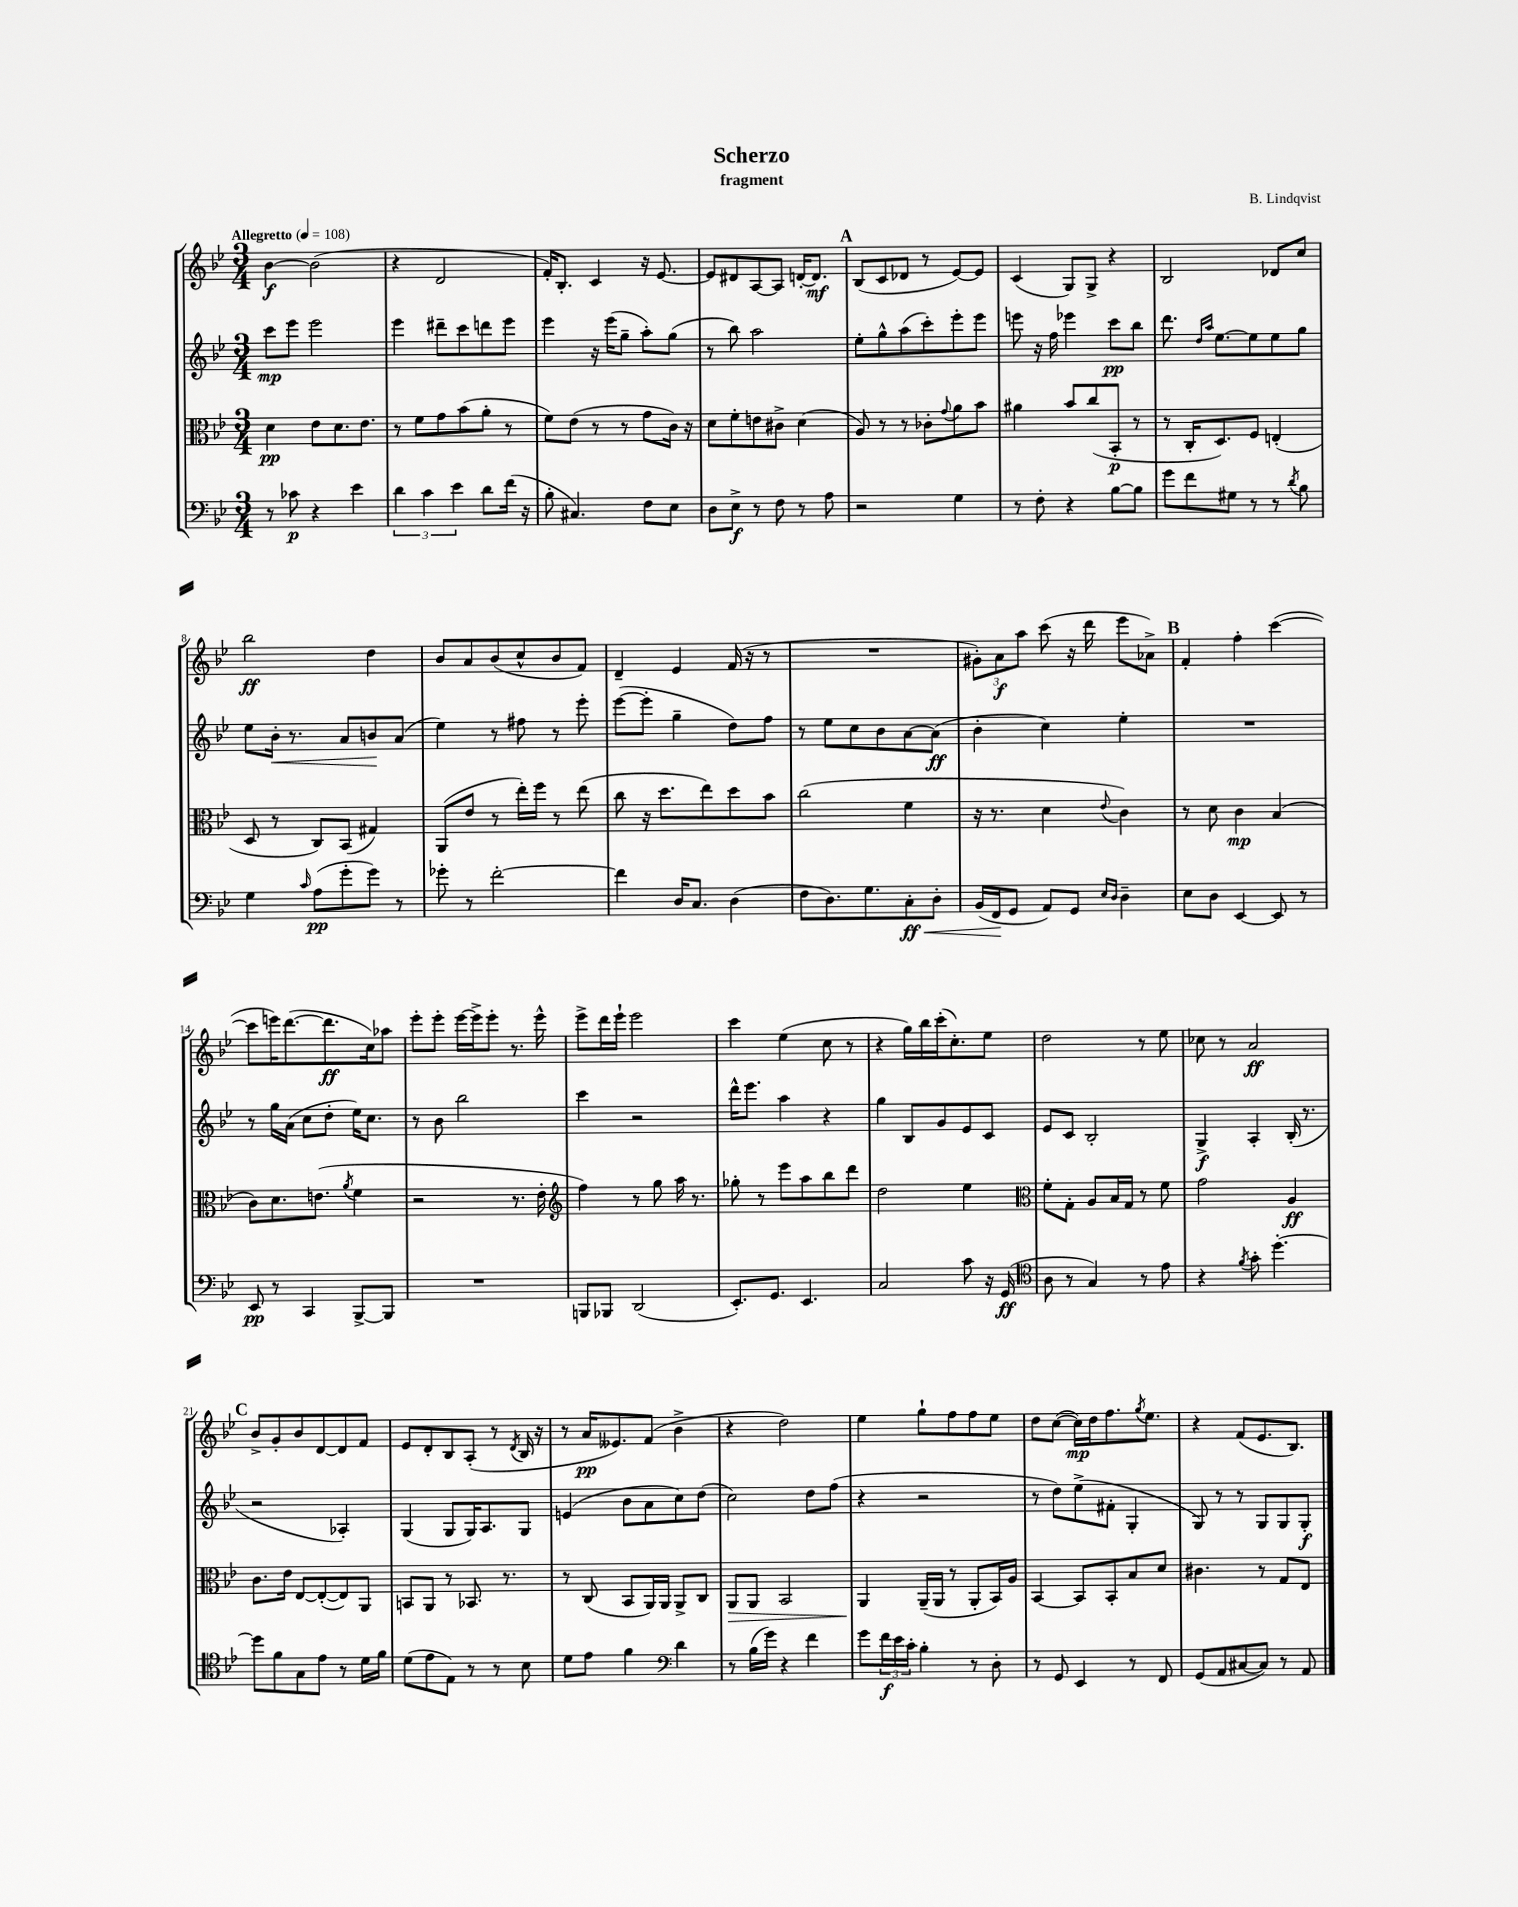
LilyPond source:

\header { title = "Scherzo" composer = "B. Lindqvist" subtitle = "fragment" }
<<
\new StaffGroup <<
\new Staff = "s0" {
    \clef treble \key bes \major \numericTimeSignature \time 3/4 \tempo "Allegretto" 4 = 108
    bes'4~\f bes'2( |
    r4 d'2 |
    f'16-.) bes8.-. c'4 r16 ees'8.~ |
    ees'8 dis'8 a8~ a8 d'16~-. d'8.\mf |
    \mark \markup { \bold "A" } bes8( c'8 des'8 r8 ees'8~) ees'8 |
    c'4( g8) g8-> r4 |
    bes2 des'8 c''8 |
    bes''2\ff d''4 |
    bes'8 a'8 bes'8( c''8-^ bes'8 f'8) |
    d'4-- ees'4 f'16( r16 r8 |
    R2. |
    \tuplet 3/2 { gis'8-.) a'8\f a''8 } c'''8( r16 d'''16 ees'''8 aes'8->) |
    \mark \markup { \bold "B" } f'4-. f''4-. c'''4~( |
    c'''8 e'''16) d'''8.~( d'''8.\ff c''16) aes''8 |
    ees'''8-. ees'''8-. ees'''16~ ees'''16-> ees'''8-. r8. ees'''16-^ |
    ees'''8-> d'''16 ees'''16-! ees'''2 |
    c'''4 ees''4( c''8 r8 |
    r4 g''16) bes''16 c'''16-.( c''8.-.) ees''8 |
    d''2 r8 ees''8 |
    ces''8 r8 a'2\ff |
    \mark \markup { \bold "C" } bes'8-> g'8-. bes'8 d'8~ d'8 f'8 |
    ees'8 d'8-. bes8 a8-.( r8 \acciaccatura { d'8 } bes16 r16 |
    r8 a'16\pp eeses'8.) f'8( bes'4-> |
    r4 d''2) |
    ees''4 g''8-! f''8 f''8 ees''8 |
    d''8 c''8~( c''16\mp) d''16 f''8. \acciaccatura { g''8 } ees''8. |
    r4 f'8( ees'8. bes8.) \bar "|." |
}
\new Staff = "s1" {
    \clef treble \key bes \major \numericTimeSignature \time 3/4
    c'''8\mp ees'''8 ees'''2 |
    ees'''4 dis'''8-- c'''8 d'''8 ees'''8 |
    ees'''4 r16 ees'''16( g''8-- a''8-.) g''8( |
    r8 bes''8) a''2 |
    \mark \markup { \bold "A" } ees''8-. g''8-^ a''8( c'''8-.) ees'''8-. ees'''8 |
    e'''8 r16 f''16 ees'''4 c'''8\pp bes''8 |
    d'''8. \grace { d''16 a''16 } ees''8.~ ees''8 ees''8 g''8 |
    ees''8 bes'16-.\< r8. a'8 b'8\! a'8( |
    ees''4) r8 fis''8 r8 ees'''8-. |
    ees'''8~( ees'''8-. g''4-- d''8) f''8 |
    r8 ees''8 c''8 bes'8 a'8~ a'8\ff( |
    bes'4-. c''4) ees''4-. |
    \mark \markup { \bold "B" } R2. |
    r8 g''16 a'16( c''8 d''8-. ees''16) c''8. |
    r8 bes'8 bes''2 |
    c'''4 r2 |
    d'''16-^ ees'''8. a''4 r4 |
    g''4 bes8 g'8 ees'8 c'8 |
    ees'8 c'8 bes2-. |
    g4->\f a4-. bes16-.( r8. |
    \mark \markup { \bold "C" } r2 aes4-.) |
    g4( g8 g16) a8. g8 |
    e'4( bes'8 a'8 c''8) d''8( |
    c''2) d''8 f''8( |
    r4 r2 |
    r8 d''8) ees''8->( fis'8-. g4-. |
    g8) r8 r8 g8 g8 g8-.\f \bar "|." |
}
\new Staff = "s2" {
    \clef alto \key bes \major \numericTimeSignature \time 3/4
    d'4\pp ees'8 d'8. ees'8. |
    r8 f'8 g'8 bes'8( a'8-. r8 |
    f'8) ees'8( r8 r8 g'8 c'16) r16 |
    d'8 f'8-. e'8 cis'8-> d'4( |
    \mark \markup { \bold "A" } a8) r8 r8 ces'8-. \appoggiatura { g'8 } a'8 bes'8 |
    ais'4 bes'8 c''8( bes,8-.\p r8 |
    r8 c16-. d8.) f8 e4-.( |
    d8 r8 c8) bes,8( gis4) |
    a,8( ees'8 r8 ees''16-.) f''16 r8 ees''8( |
    c''8 r16 d''8. ees''8) d''8 bes'8 |
    c''2( f'4 |
    r16 r8. d'4 \appoggiatura { ees'8 } c'4) |
    \mark \markup { \bold "B" } r8 d'8 c'4\mp bes4( |
    c'8) d'8. e'8.( \acciaccatura { a'8 } f'4 |
    r2 r8. ees'16-. |
    \clef treble f''4) r8 g''8 a''16 r8. |
    ges''8-. r8 ees'''8 a''8 bes''8 d'''8 |
    d''2 ees''4 |
    \clef alto f'8-. g8-. a8 bes16 g16 r8 f'8 |
    g'2 a4\ff |
    \mark \markup { \bold "C" } c'8. ees'16 ees8~ ees8~-.( ees8) a,8 |
    b,8 a,8 r8 bes,8. r8. |
    r8 c8( bes,8 a,16) a,16 a,8-> c8 |
    a,8\> a,8 bes,2 |
    a,4\! a,16--( a,16 r8 a,8-. bes,16) a16 |
    bes,4~ bes,8 bes,8-. bes8 d'8 |
    cis'4. r8 g8 ees8 \bar "|." |
}
\new Staff = "s3" {
    \clef bass \key bes \major \numericTimeSignature \time 3/4
    r8 ces'8\p r4 ees'4 |
    \tuplet 3/2 { d'4 c'4 ees'4 } d'8 f'16( r16 |
    bes8-. cis4.) f8 ees8 |
    d8 ees8->\f r8 f8 r8 a8 |
    \mark \markup { \bold "A" } r2 g4 |
    r8 f8-. r4 bes8~ bes8 |
    g'8 f'8 gis8 r8 r8 \acciaccatura { d'8 } bes8 |
    g4 \grace { c'16 } a8\pp( g'8-. g'8) r8 |
    ges'8-. r8 f'2~-. |
    f'4 d16 c8. d4( |
    f8 d8.) g8. c8-.\ff\< d8-. |
    bes,16( f,16\! g,8 a,8) g,8 \grace { ees16 d16 } d4-- |
    \mark \markup { \bold "B" } ees8 d8 ees,4~ ees,8 r8 |
    ees,8\pp r8 c,4 bes,,8~-> bes,,8 |
    R2. |
    b,,8 bes,,8 d,2( |
    ees,8.-.) g,8. ees,4. |
    c2 c'8 r16 g,16\ff( |
    \clef tenor a8 r8 g4) r8 ees'8 |
    r4 \acciaccatura { f'8 } g'8-. d''4.~-. |
    \mark \markup { \bold "C" } d''8 f'8 g8 ees'8 r8 d'16 f'16 |
    d'8( ees'8 ees8) r8 r8 bes8 |
    d'8 ees'8 f'4 \clef bass d'4 |
    r8 bes16( g'16) r4 f'4 |
    g'8 \tuplet 3/2 { f'16\f ees'16 c'16-. } bes4-. r8 d8-. |
    r8 g,8 ees,4 r8 f,8 |
    g,8( a,8 cis8~ cis8) r8 a,8 \bar "|." |
}
>>
>>
